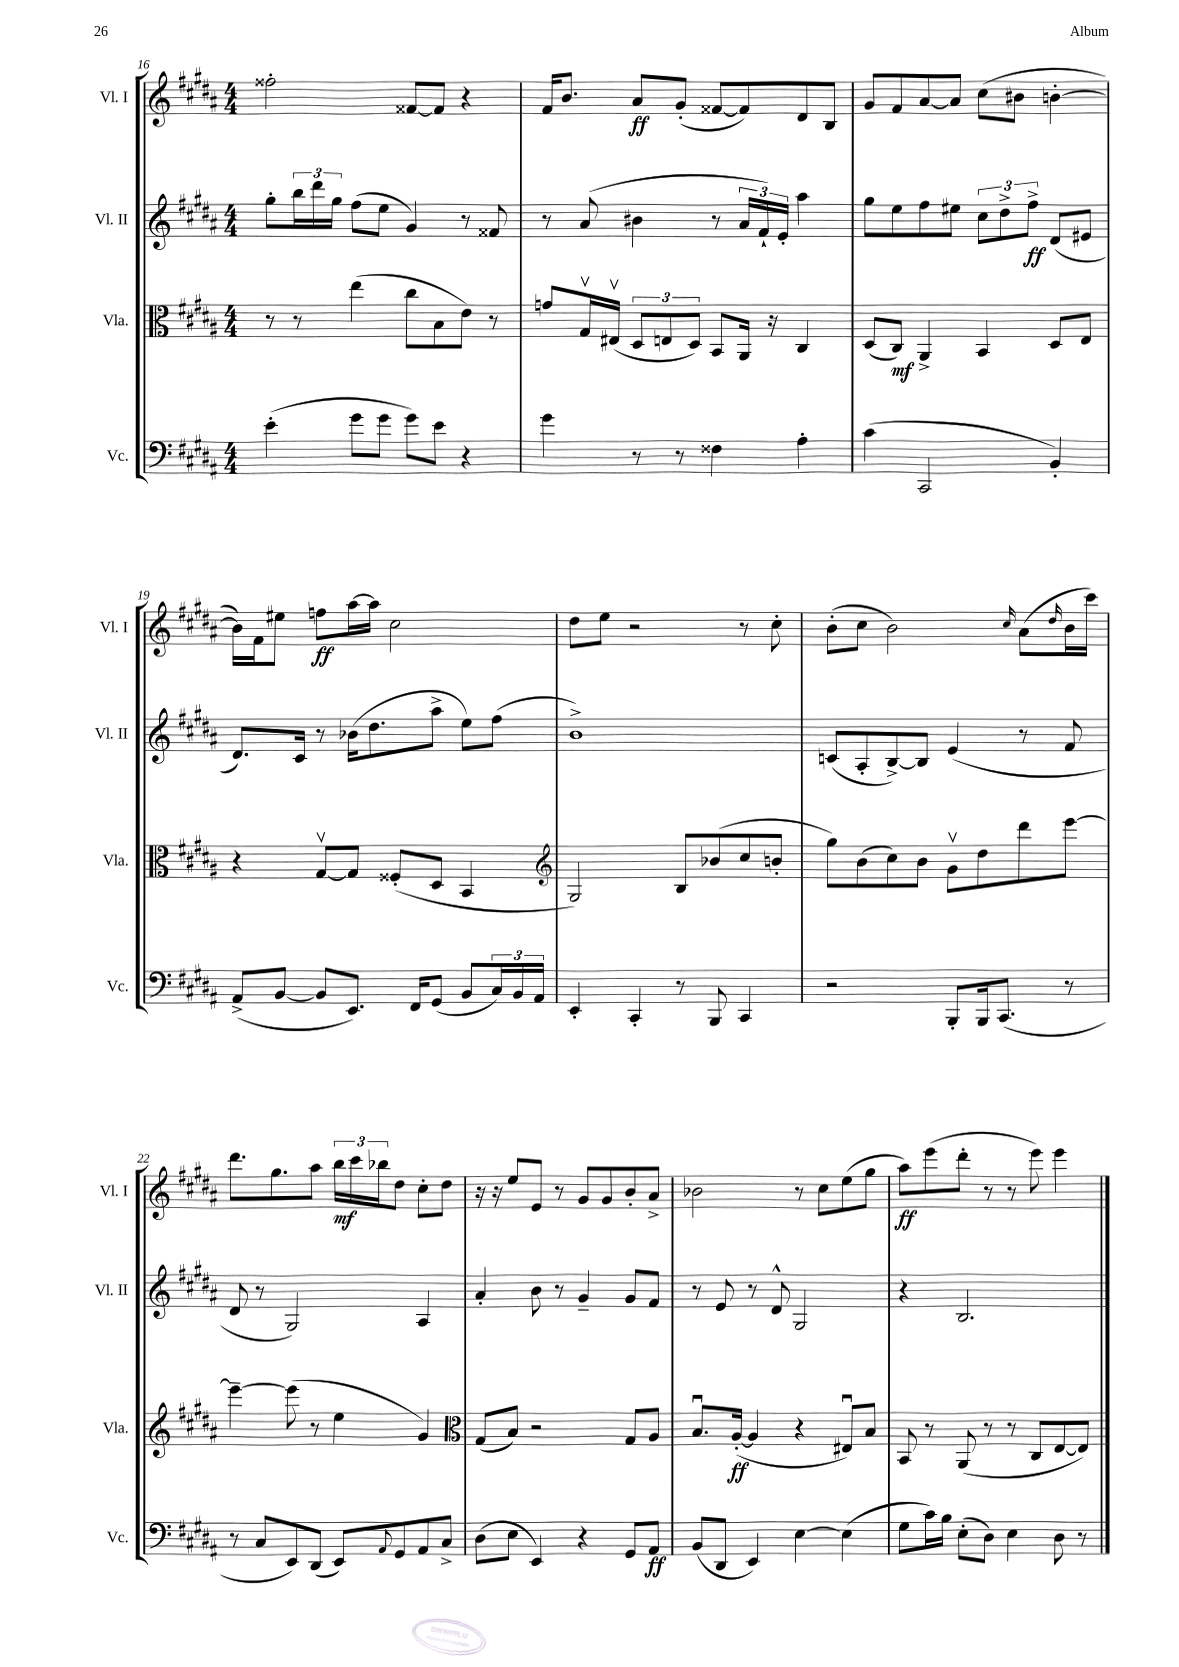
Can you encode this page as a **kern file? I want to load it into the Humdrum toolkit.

**kern	**kern	**kern	**kern
*staff4	*staff3	*staff2	*staff1
*clefF4	*clefC3	*clefG2	*clefG2
*k[f#c#g#d#a#]	*k[f#c#g#d#a#]	*k[f#c#g#d#a#]	*k[f#c#g#d#a#]
*M4/4	*M4/4	*M4/4	*M4/4
(4e'	8r	8gg#'	2ff##'
.	8r	24bb	.
.	.	24ddd#	.
.	.	24gg#	.
8g#	(4ee	(8ff#	.
8g#	.	8ee	.
8g#)	8cc#	4g#)	[8f##
8e	8B	.	8f##]
4r	8e)	8r	4r
.	8r	8f##	.
=	=	=	=
4g#	8g	8r	16f#
.	.	.	8.b
.	16G#v	(8a#	.
.	(16E#v	.	.
8r	12D#	4b#	8a#
.	12E	.	.
8r	.	.	(8g#'
.	12D#)	.	.
4F##	8BB	8r	[8f##
.	16AA#	24a#	8f##])
.	.	24f#`)	.
.	16r	.	.
.	.	24e'	.
4A#'	4C#	4aa#	8d#
.	.	.	8B
=	=	=	=
(4c#	(8D#	8gg#	8g#
.	8C#)	8ee	8f#
2CC#	4AA#^	8ff#	[8a#
.	.	8ee#	8a#]
.	4BB	12cc#	(8cc#
.	.	12dd#^	.
.	.	.	8b#
.	.	12ff#^	.
4BB')	8D#	(8d#	[4b'
.	8E	8e#	.
=	=	=	=
(8AA#^	4r	8.d#)	16b])
.	.	.	16f#
[8BB	.	.	8ee#
.	.	16c#	.
8BB]	[8G#v	8r	8ff
8.EE)	8G#]	(16b-	[16aa#
.	.	8.dd#	16aa#]
.	(8F##'	.	2cc#
16FF#	.	.	.
(8GG#	8D#	8aa#^	.
8BB	4BB	8ee)	.
24C#)	.	(8ff#	.
24BB	.	.	.
24AA#	.	.	.
=	=	=	=
*	*clefG2	*	*
4EE'	2G#)	1b^)	8dd#
.	.	.	8ee
4CC#'	.	.	2r
8r	8B	.	.
8BBB	(8b-	.	.
4CC#	8cc#	.	8r
.	8b'	.	8cc#'
=	=	=	=
2r	8gg#)	(8c	(8b'
.	(8b	8A#'	8cc#
.	8cc#)	[8B^)	2b)
.	8b	8B]	.
8BBB'	8g#v	(4e	.
16BBB	8dd#	.	.
(8.CC#	.	.	.
.	.	.	16qqcc#
.	8ddd#	8r	(8a#
.	.	.	16qqdd#
8r	[8eee	8f#	16b
.	.	.	16ccc#)
=	=	=	=
8r	4eee~_	8d#	8.ddd#
8C#	.	8r	.
.	.	.	8.gg#
8EE)	(8eee]	2G#)	.
(8DD#	8r	.	8aa#
8EE)	4ee	.	24bb
.	.	.	24ccc#
.	.	.	24bb-
8qqAA#	.	.	.
8GG#	.	.	8dd#
8AA#	4g#)	4A#	8cc#'
8C#^	.	.	8dd#
=	=	=	=
*	*clefC3	*	*
(8D#	(8G#	4a#'	16r
.	.	.	16r
8E	8B)	.	8ee
4EE)	2r	8b	8e
.	.	8r	8r
4r	.	4g#~	8g#
.	.	.	8g#
8GG#	8G#	8g#	8b'
8AA#	8A#	8f#	8a#^
=	=	=	=
(8BB	8.Bu	8r	2b-
8DD#	.	8e	.
.	([16A#'	.	.
4EE)	4A#]	8r	.
.	.	8d#^^	.
[4E	4r	2G#	8r
.	.	.	8cc#
(4E]	8E#u)	.	(8ee
.	8B	.	8gg#
=	=	=	=
8G#	8BB	4r	8aa#)
16c#)	8r	.	(8eee
16B	.	.	.
(8E'	(8AA#	2.B	8ddd#'
8D#)	8r	.	8r
4E	8r	.	8r
.	8C#	.	8eee)
8D#	[8E	.	4eee
8r	8E])	.	.
==	==	==	==
*-	*-	*-	*-
